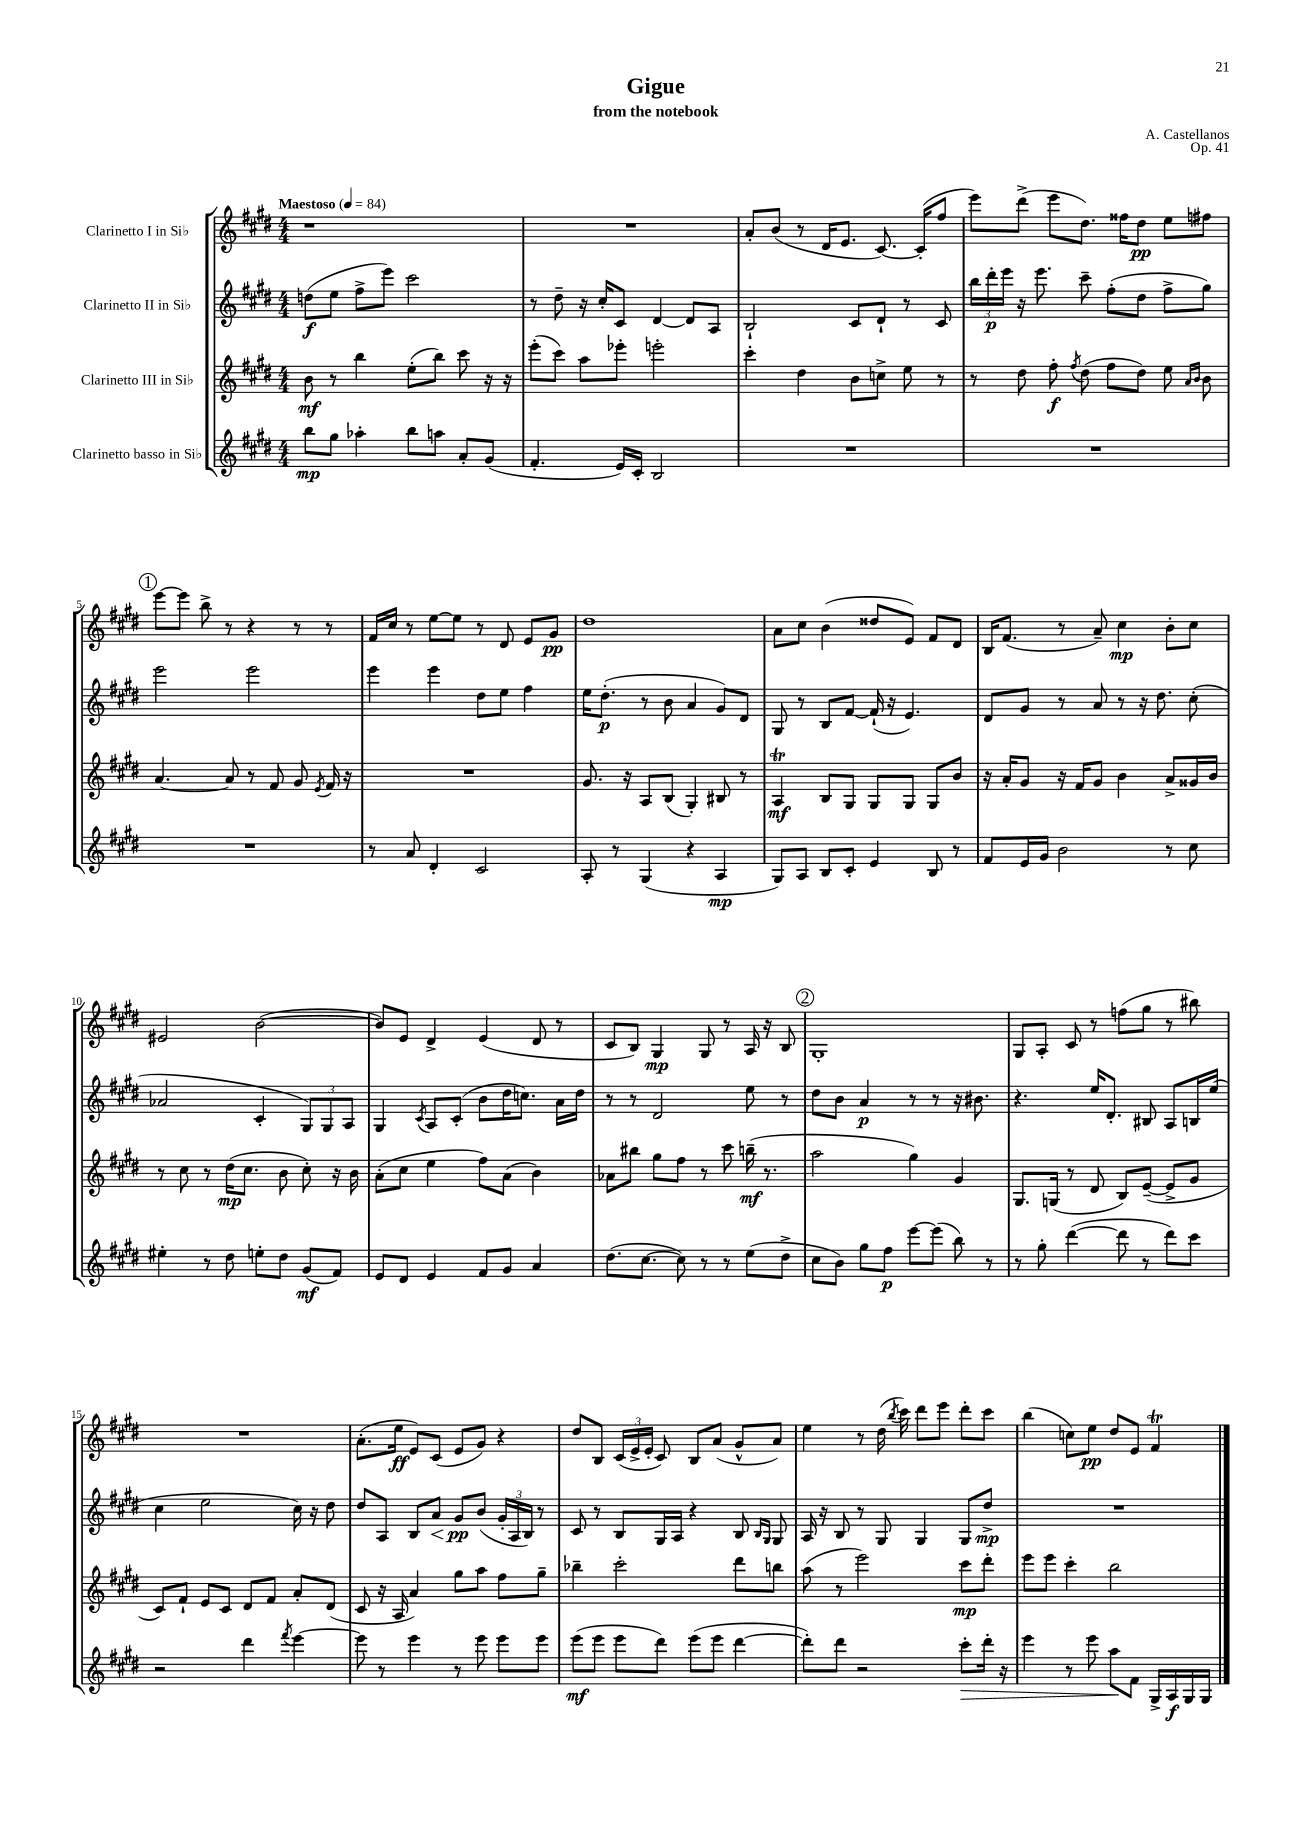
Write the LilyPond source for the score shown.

\header { title = "Gigue" composer = "A. Castellanos" subtitle = "from the notebook" opus = "Op. 41" }
<<
\new StaffGroup <<
\new Staff = "s0" \with { instrumentName = "Clarinetto I in Sib" } {
    \clef treble \key e \major \numericTimeSignature \time 4/4 \tempo "Maestoso" 4 = 84
    \autoBeamOff r1 |
    R1 |
    a'8[-. b'8]( r8 dis'16[ e'8.] cis'8.~) cis'16[-.( fis''8] |
    e'''8[) dis'''8]->( e'''8[ dis''8.]) fisis''16[ dis''8]\pp e''8[ fis''8] |
    \mark \markup { \circle "1" } e'''8[~ e'''8] b''8-> r8 r4 r8 r8 |
    fis'16[ cis''16] r8 e''8[~ e''8] r8 dis'8 e'8[ gis'8]\pp |
    dis''1 |
    a'8[ cis''8] b'4( disis''8[ e'8]) fis'8[ dis'8] |
    b16[ fis'8.]( r8 a'8--) cis''4\mp b'8[-. cis''8] |
    eis'2 b'2~( |
    b'8[) e'8] dis'4-> e'4( dis'8 r8 |
    cis'8[ b8]) gis4\mp gis8 r8 a16 r16 b8 |
    \mark \markup { \circle "2" } gis1-. |
    gis8[ a8]-. cis'8 r8 f''8[( gis''8] r8 bis''8) |
    R1 |
    a'8.[-.( e''16]\ff e'8[) cis'8]( e'8[ gis'8]) r4 |
    dis''8[ b8] \tuplet 3/2 { cis'16[( e'16-> e'16]-. } cis'8) b8[ a'8]( gis'8[-^ a'8]) |
    e''4 r8 dis''16( \acciaccatura { b''8 } cis'''16) dis'''8[ e'''8] dis'''8[-. cis'''8] |
    b''4( c''8[) e''8]\pp dis''8[ e'8] fis'4\trill \bar "|." |
}
\new Staff = "s1" \with { instrumentName = "Clarinetto II in Sib" } {
    \clef treble \key e \major \numericTimeSignature \time 4/4
    \autoBeamOff d''8[\f( e''8] fis''8[-> e'''8]) cis'''2 |
    r8 dis''8-- r16 cis''16[-. cis'8] dis'4~ dis'8[ a8] |
    b2-! cis'8[ dis'8]-! r8 cis'8 |
    \tuplet 3/2 { b''16[ dis'''16-.\p e'''16] } r16 e'''8. cis'''8-- fis''8[-.( dis''8] fis''8[-> gis''8]) |
    \mark \markup { \circle "1" } e'''2 e'''2 |
    e'''4 e'''4 dis''8[ e''8] fis''4 |
    e''16[ dis''8.]-.\p( r8 b'8 a'4 gis'8[) dis'8] |
    gis8 r8 b8[ fis'8]~ fis'16-!( r16 e'4.) |
    dis'8[ gis'8] r8 a'8 r8 r16 dis''8. cis''8-.( |
    aes'2 cis'4-. \tuplet 3/2 { gis8[) gis8 a8] } |
    gis4 \acciaccatura { cis'8 } a8[ cis'8]-.( b'8[ dis''16 c''8.]) a'16[ dis''16] |
    r8 r8 dis'2 e''8 r8 |
    \mark \markup { \circle "2" } dis''8[ b'8] a'4\p r8 r8 r16 bis'8. |
    r4. e''16[ dis'8.]-. bis8 a8[ b16 e''16]( |
    cis''4 e''2 cis''16) r16 dis''8 |
    dis''8[ a8] b8[ a'8]\< gis'8[\pp\! b'8]( \tuplet 3/2 { gis'16[-. a16 b16]) } r8 |
    cis'8 r8 b8[ gis16 a16] r4 b8 \grace { b16[ gis16] } gis8 |
    a16 r16 b8 r8 gis8 gis4 gis8[ dis''8]->\mp |
    R1 \bar "|." |
}
\new Staff = "s2" \with { instrumentName = "Clarinetto III in Sib" } {
    \clef treble \key e \major \numericTimeSignature \time 4/4
    \autoBeamOff b'8\mf r8 b''4 e''8[-.( b''8]) cis'''8 r16 r16 |
    e'''8[-.( cis'''8]) a''8[ ees'''8]-. e'''2-. |
    cis'''4-. dis''4 b'8[ c''8]-> e''8 r8 |
    r8 dis''8 fis''8-.\f \acciaccatura { fis''8 } dis''8( fis''8[ dis''8]) e''8 \grace { a'16[ b'16] } b'8 |
    \mark \markup { \circle "1" } a'4.~ a'8 r8 fis'8 gis'8 \acciaccatura { e'8 } fis'16 r16 |
    R1 |
    gis'8. r16 a8[ b8]( gis4-.) bis8 r8 |
    a4\trill\mf b8[ gis8] gis8[ gis8] gis8[ b'8] |
    r16 a'16[-. gis'8] r16 fis'16[ gis'8] b'4 a'8[-> gisis'16 b'16] |
    r8 cis''8 r8 dis''16[\mp( cis''8.] b'8 cis''8-.) r16 b'16 |
    a'8[-.( cis''8] e''4 fis''8[) a'8]( b'4) |
    aes'8[ bis''8] gis''8[ fis''8] r8 cis'''8 b''16--\mf( r8. |
    \mark \markup { \circle "2" } a''2 gis''4) gis'4 |
    gis8.[ g16]( r8 dis'8 b8[) e'8]~--( e'8[-> gis'8] |
    cis'8[) fis'8]-! e'8[ cis'8] dis'8[ fis'8] a'8[-. dis'8]( |
    cis'8 r16 a16 a'4) gis''8[ a''8] fis''8[ gis''8]-- |
    bes''4-- cis'''2-. dis'''8[ b''8] |
    a''8( r8 e'''2) cis'''8[\mp dis'''8]-. |
    e'''8[ e'''8] cis'''4-. b''2 \bar "|." |
}
\new Staff = "s3" \with { instrumentName = "Clarinetto basso in Sib" } {
    \clef treble \key e \major \numericTimeSignature \time 4/4
    \autoBeamOff b''8[\mp gis''8] aes''4-. b''8[ a''8] a'8[-. gis'8]( |
    fis'4.-. e'16[) cis'16]-. b2 |
    R1 |
    R1 |
    \mark \markup { \circle "1" } R1 |
    r8 a'8 dis'4-. cis'2 |
    a8-. r8 gis4( r4 a4\mp |
    gis8[) a8] b8[ cis'8]-. e'4 b8 r8 |
    fis'8[ e'16 gis'16] b'2 r8 cis''8 |
    eis''4-. r8 dis''8 e''8[-. dis''8] gis'8[\mf( fis'8]) |
    e'8[ dis'8] e'4 fis'8[ gis'8] a'4 |
    dis''8.[( cis''8.]~ cis''8) r8 r8 e''8[( dis''8]-> |
    \mark \markup { \circle "2" } cis''8[ b'8]) gis''8[ fis''8]\p e'''8[~ e'''8]( b''8) r8 |
    r8 gis''8-. dis'''4~( dis'''8 r8 dis'''8[) cis'''8] |
    r2 dis'''4 \acciaccatura { fis'''8 } e'''4~ |
    e'''8 r8 e'''4 r8 e'''8 e'''8[ e'''8] |
    e'''8[\mf( e'''8] e'''8[ dis'''8]) e'''8[( e'''8] dis'''4~ |
    dis'''8[-.) dis'''8] r2 cis'''8[-.\> dis'''16]-. r16 |
    e'''4 r8 e'''8 a''8[\! fis'8] gis16[-> a16\f gis16 gis16] \bar "|." |
}
>>
>>
